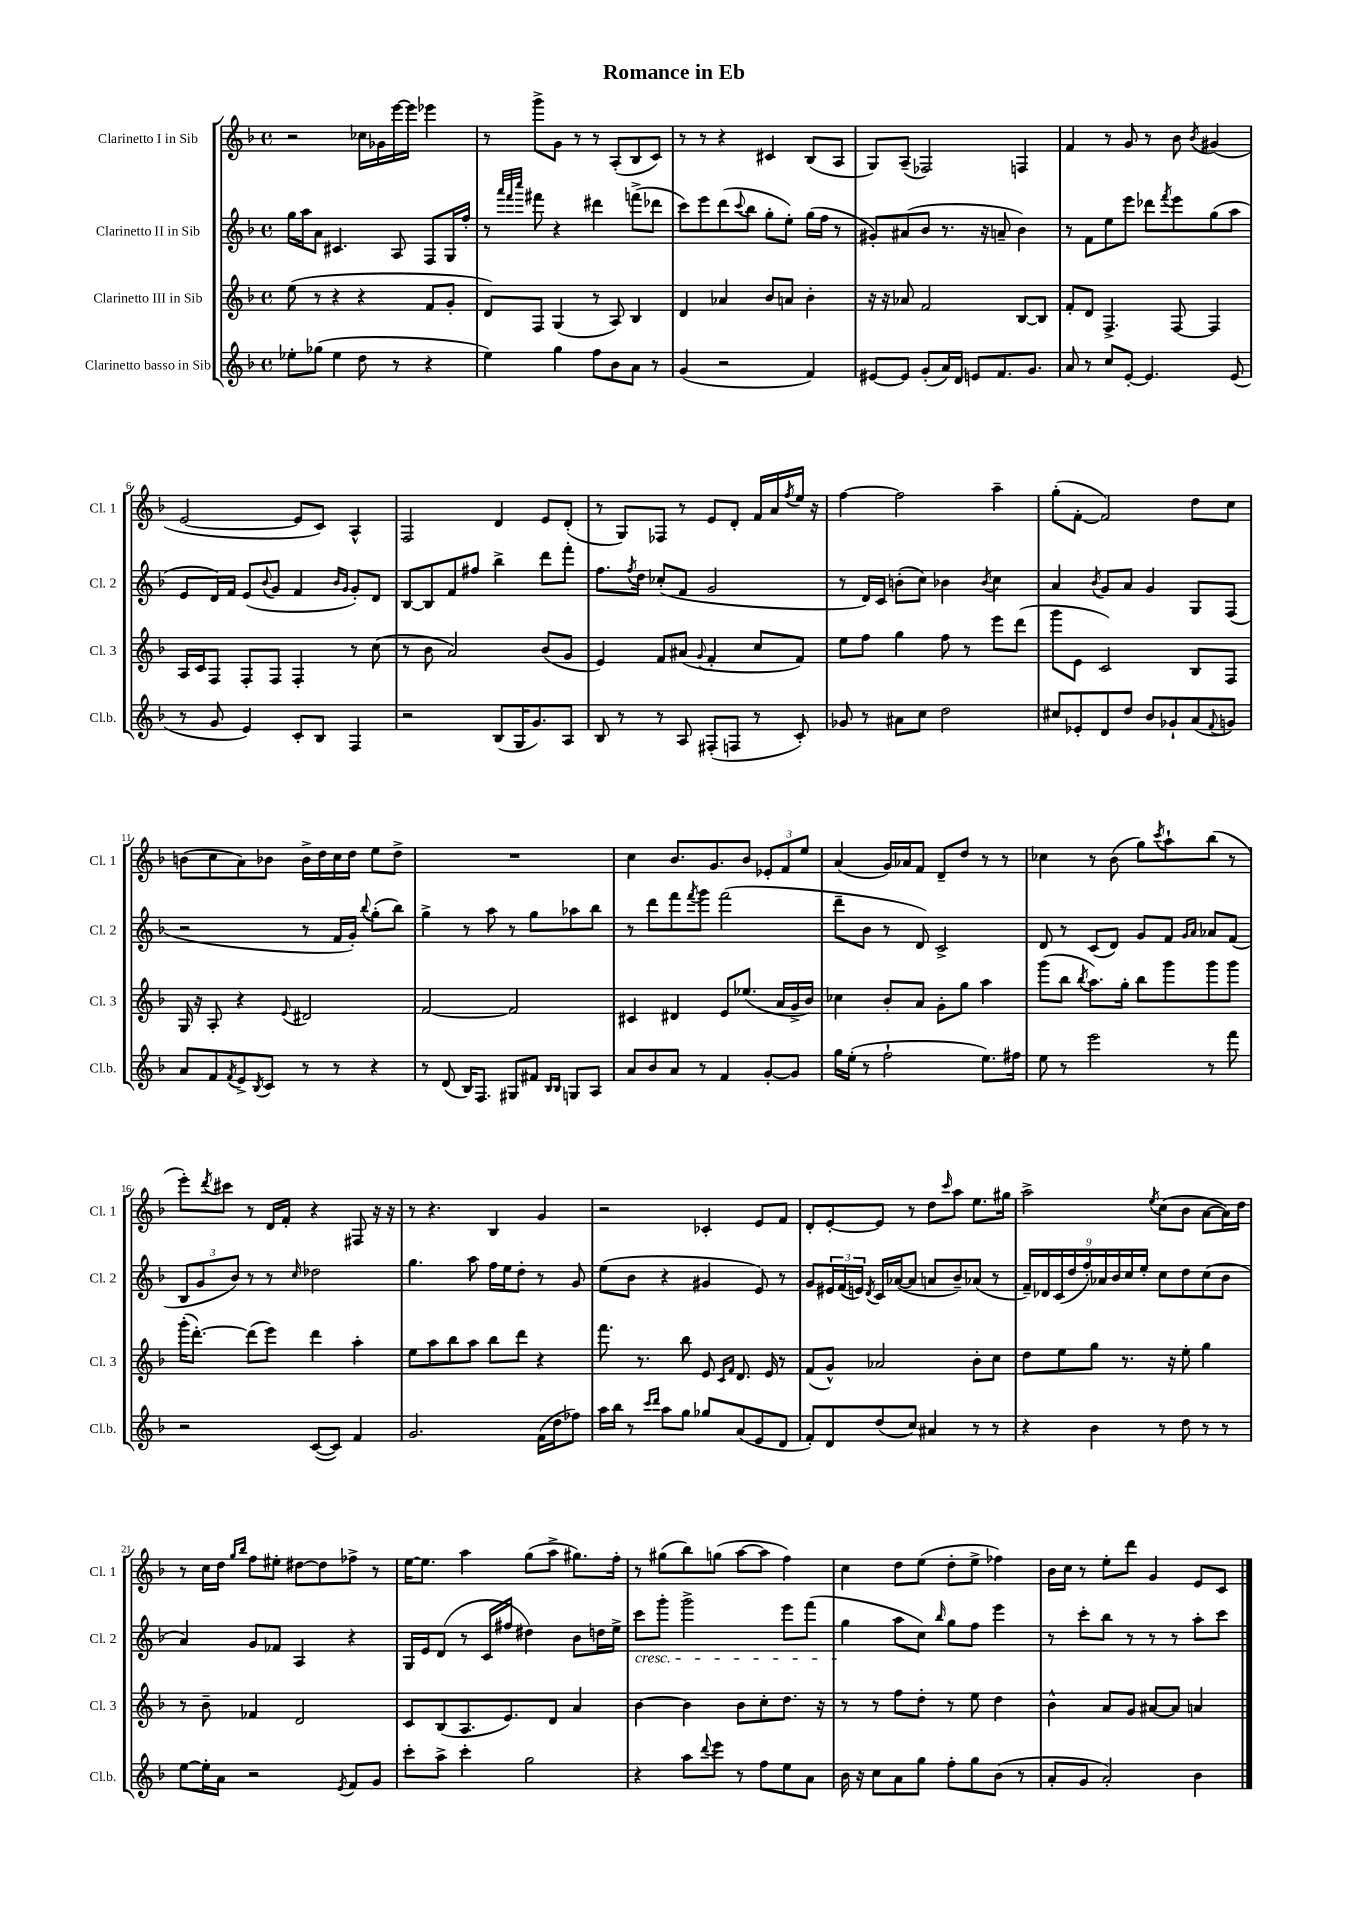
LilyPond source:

\header { title = "Romance in Eb" }
<<
\new StaffGroup <<
\new Staff = "s0" \with { instrumentName = "Clarinetto I in Sib" shortInstrumentName = "Cl. 1" } {
    \clef treble \key f \major \defaultTimeSignature \time 4/4
    r2 ces''16 ges'16 e'''16~ e'''16 ees'''4 |
    r8 g'''8-> g'8 r8 r8 a8-.( bes8 c'8) |
    r8 r8 r4 cis'4 bes8( a8 |
    g8) a8--( fes2) f4 |
    f'4 r8 g'8 r8 bes'8 \acciaccatura { bes'8 } gis'4( |
    e'2~ e'8 c'8) a4-^ |
    f2 d'4 e'8 d'8-.( |
    r8 g8) fes8 r8 e'8 d'8-. f'16 a'16 \acciaccatura { f''8 } e''16 r16 |
    f''4~ f''2 a''4-- |
    g''8-.( f'8~-. f'2) d''8 c''8 |
    b'8( c''8 a'8) bes'8 bes'16-> d''16 c''16 d''16 e''8 d''8-> |
    R1 |
    c''4 bes'8. g'8. bes'8 \tuplet 3/2 { ees'8-. f'8 e''8 } |
    a'4( g'16) aes'16 f'8 d'8-- d''8 r8 r8 |
    ces''4 r8 bes'8( g''8) \acciaccatura { c'''8 } a''8-! bes''8( r8 |
    e'''8-.) \acciaccatura { d'''8 } cis'''8 r8 d'16 f'16-. r4 fis8 r16 r16 |
    r8 r4. bes4 g'4 |
    r2 ces'4-. e'8 f'8 |
    d'8-. e'8~-. e'8 r8 d''8 \grace { c'''16 } a''8 e''8. gis''16 |
    a''2-> \acciaccatura { e''8 } c''8( bes'8 a'8~ a'16) d''16 |
    r8 c''16 d''16 \grace { g''16 bes''16 } f''8 eis''8-. dis''8~ dis''8 fes''8-> r8 |
    e''16~ e''8. a''4 g''8( a''8-> gis''8.) f''16-. |
    r8 gis''8( bes''8) g''8( a''8~ a''8 f''4) |
    c''4 d''8 e''8( d''8-. e''8-> fes''4) |
    bes'16 c''16 r8 e''8-. d'''8 g'4 e'8 c'8 \bar "|." |
}
\new Staff = "s1" \with { instrumentName = "Clarinetto II in Sib" shortInstrumentName = "Cl. 2" } {
    \clef treble \key f \major \defaultTimeSignature \time 4/4
    g''16 a''16 a'8 cis'4. a8 f8 g16 f''16-. |
    r8 \grace { a'''32 f'''32 c''''32 } fis'''8 r4 dis'''4 f'''8->( des'''8 |
    c'''8) e'''8 d'''8( \appoggiatura { c'''8 } bes''8 g''8-. e''8-.) g''16( f''16 r8 |
    gis'8-.) ais'8( bes'8 r8. r16 a'8-- bes'4) |
    r8 f'8 e''8 e'''8 des'''8 \acciaccatura { f'''8 } e'''8 g''8( a''8 |
    e'8 d'16) f'16 e'8( \appoggiatura { bes'8 } g'8 f'4 \grace { bes'16 g'16 } g'8-.) d'8 |
    bes8~ bes8 f'8 fis''8 bes''4-> d'''8 f'''8-. |
    f''8. \acciaccatura { f''8 } d''16 ces''8-.( f'8 g'2 |
    r8 d'16) c'16 b'8-.( c''8) bes'4 \acciaccatura { bes'8 } c''4 |
    a'4 \acciaccatura { bes'8 } g'8 a'8 g'4 g8 f8( |
    r2 r8 f'16 g'16-.) \appoggiatura { bes''8 } g''8-.( bes''8) |
    g''4-> r8 a''8 r8 g''8 aes''8 bes''8 |
    r8 d'''8 f'''8 \acciaccatura { f'''8 } g'''8 f'''2( |
    d'''8-- bes'8 r8 d'8) c'2-> |
    d'8 r8 c'8( d'8) g'8 f'8 \grace { g'16 a'16 } aes'8 f'8( |
    \tuplet 3/2 { bes8 g'8 bes'8) } r8 r8 \grace { c''16 } des''2 |
    g''4. a''8 f''16 e''16 d''8-. r8 g'8 |
    e''8( bes'8 r4 gis'4 e'8) r8 |
    g'8 \tuplet 3/2 { eis'16 f'16( e'16) } \acciaccatura { d'8 } c'16 aes'16~( aes'8 a'8 bes'8--) aes'8( r8 |
    \tuplet 9/8 { f'16--) des'16 c'16( d''16 f''16-.) aes'16 bes'16 c''16 e''16-. } c''8 d''8 c''8( bes'8 |
    a'4) g'8 fes'8 a4 r4 |
    g16 e'16 d'8( r8 c'16 fis''16 dis''4) bes'8 d''16 e''16-> |
    c'''8\cresc g'''8-. g'''2-> e'''8 f'''8( |
    g''4\! a''8 c''8) \grace { bes''16 } g''8 f''8 e'''4 |
    r8 c'''8-. bes''8 r8 r8 r8 a''8-. c'''8 \bar "|." |
}
\new Staff = "s2" \with { instrumentName = "Clarinetto III in Sib" shortInstrumentName = "Cl. 3" } {
    \clef treble \key f \major \defaultTimeSignature \time 4/4
    e''8( r8 r4 r4 f'8 g'8-. |
    d'8) f8 g4( r8 a8) bes4 |
    d'4 aes'4 bes'8 a'8 bes'4-. |
    r16 r16 aes'8 f'2 bes8~ bes8 |
    f'8-. d'8 f4.-> f8~ f4 |
    a16 c'16 f8 f8-. f8 f4-. r8 c''8( |
    r8 bes'8 a'2) bes'8( g'8 |
    e'4) f'8 ais'8( \appoggiatura { g'8 } f'4-. c''8 f'8) |
    e''8 f''8 g''4 f''8 r8 e'''8 d'''8( |
    g'''8 e'8 c'2) bes8 f8 |
    g16 r16 a8-. r4 \appoggiatura { e'8 } dis'2 |
    f'2~ f'2 |
    cis'4 dis'4 e'8 ees''8.( a'16 g'16-> bes'16) |
    ces''4 bes'8-. a'8 g'8-. g''8 a''4 |
    g'''8( bes''8 \acciaccatura { bes''8 } a''8.) g''16-. bes''8 g'''8 g'''8 g'''8 |
    g'''16-.( d'''8.~-.) d'''8( e'''8) d'''4 a''4-. |
    e''8 a''8 bes''8 a''8 bes''8 d'''8 r4 |
    f'''8. r8. bes''8 e'8 \grace { c'16 f'16 } d'8. e'16 r8 |
    f'8( g'8-^) aes'2 bes'8-. c''8 |
    d''8 e''8 g''8 r8. r16 e''8-. g''4 |
    r8 bes'8-- fes'4 d'2 |
    c'8 bes8( a8. e'8.) d'8 a'4 |
    bes'4~ bes'4 bes'8 c''8-. d''8. r16 |
    r8 r8 f''8 d''8-. r8 e''8 d''4 |
    bes'4-^ a'8 g'8 ais'8~ ais'8 a'4 \bar "|." |
}
\new Staff = "s3" \with { instrumentName = "Clarinetto basso in Sib" shortInstrumentName = "Cl.b." } {
    \clef treble \key f \major \defaultTimeSignature \time 4/4
    ees''8-. ges''8( ees''4 d''8 r8 r4 |
    e''4) g''4 f''8 bes'8 a'8 r8 |
    g'4( r2 f'4) |
    eis'8~ eis'8 g'8-.( a'16) d'16 e'8 f'8. g'8. |
    a'8 r8 c''8 e'8~-. e'4. e'8( |
    r8 g'8 e'4) c'8-. bes8 f4 |
    r2 bes8( g16 g'8.) a8 |
    bes8 r8 r8 a8 fis8-.( f8 r8 c'8-.) |
    ges'8 r8 ais'8 c''8 d''2 |
    cis''8 ees'8-. d'8 d''8 bes'8 ges'8-! a'8( \appoggiatura { f'8 } g'8) |
    a'8 f'8 \acciaccatura { f'8 } e'8-> \acciaccatura { bes8 } c'8 r8 r8 r4 |
    r8 d'8( bes16) f8. gis8 fis'8 \grace { bes16 bes16 } g8 a8 |
    a'8 bes'8 a'8 r8 f'4 g'8~-. g'8 |
    g''16 e''16-.( r8 f''2-! e''8.) fis''16 |
    e''8 r8 e'''2 r8 f'''8 |
    r2 c'8~( c'8) f'4 |
    g'2. f'16( d''16 fes''8) |
    a''16 bes''16 r8 \grace { c'''16 d'''16 } a''8 g''8 ges''8 a'8( e'8 d'8 |
    f'8-.) d'8 d''8( c''8) ais'4 r8 r8 |
    r4 bes'4 r8 d''8 r8 r8 |
    e''8~ e''16-. a'16 r2 \acciaccatura { e'8 } f'8 g'8 |
    c'''8-. a''8-> c'''4-. g''2 |
    r4 a''8 \appoggiatura { d'''8 } e'''8 r8 f''8 e''8 a'8 |
    bes'16 r16 c''8 a'8 g''8 f''8-. g''8 bes'8( r8 |
    a'8-. g'8 a'2-.) bes'4 \bar "|." |
}
>>
>>
